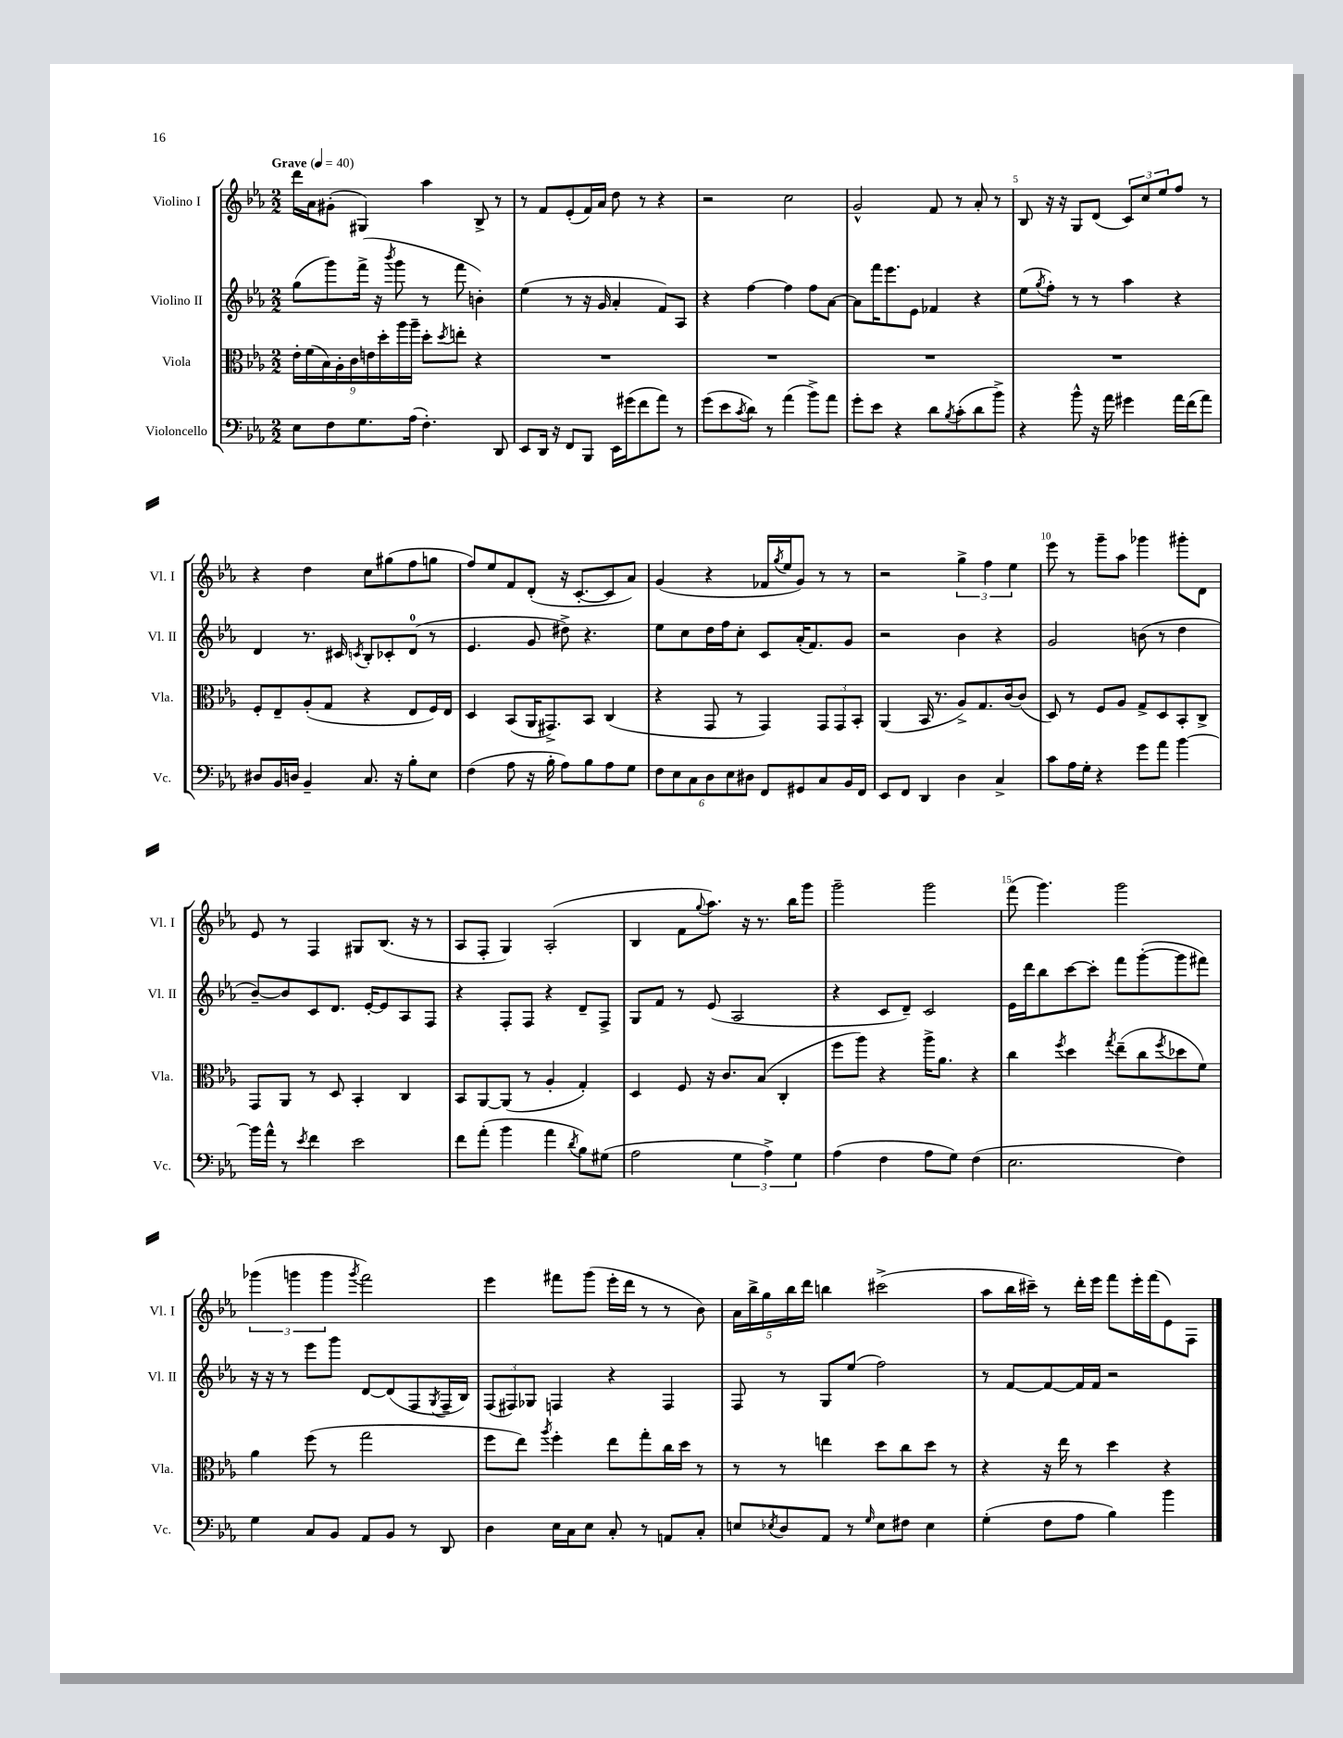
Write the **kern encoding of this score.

**kern	**kern	**kern	**kern
*staff4	*staff3	*staff2	*staff1
*clefF4	*clefC3	*clefG2	*clefG2
*k[b-e-a-]	*k[b-e-a-]	*k[b-e-a-]	*k[b-e-a-]
*M2/2	*M2/2	*M2/2	*M2/2
*MM40	*MM40	*MM40	*MM40
8E-	18e-'	(8gg	16ddd
.	(18f	.	.
.	.	.	16a-
.	18B-)	.	.
8F	.	8ggg)	(8g#'
.	18A-'	.	.
.	18c	.	.
8.G	.	(16fff^	4G#)
.	18e	.	.
.	.	16r	.
.	18dd'	.	.
.	.	8qbbb-	.
.	.	8ggg	.
.	18aa-	.	.
(16A-	.	.	.
.	18aa-~	.	.
4.F')	8dd'	8r	4aa-
.	8qdd	.	.
.	8ee'	8fff	.
.	4r	4b')	8B-^
8DD	.	.	8r
=	=	=	=
8EE-	1r	(4ee-	8r
16DD	.	.	8f
16r	.	.	.
8FF	.	8r	(8e-'
8BBB-	.	16r	16f)
.	.	16g	16a-
16EE-	.	4a-'	8dd
(16g#	.	.	.
8f	.	.	8r
8a-)	.	8f)	4r
8r	.	8A-	.
=	=	=	=
(8g	1r	4r	2r
8e-	.	.	.
8qc	.	.	.
8d)	.	[4ff	.
8r	.	.	.
(4a-	.	4ff]	2cc
8b-^)	.	8ff	.
8a-	.	[8a-	.
=	=	=	=
8g'	1r	8a-]	2g^^
8e-	.	16fff	.
.	.	8.eee-	.
4r	.	.	.
.	.	8e-	.
8d	.	4f-	8f
8qB-	.	.	.
(8c'	.	.	8r
8d	.	4r	8a-'
8b-^)	.	.	8r
=	=	=	=
4r	1r	(8ee-	8B-
.	.	8qgg	.
.	.	8ff')	16r
.	.	.	16r
8b-^^	.	8r	8G
16r	.	8r	(8d
16a-	.	.	.
4g#	.	4aa-	12c)
.	.	.	12cc
.	.	.	12ee-
16a-	.	4r	8ff
(16f	.	.	.
8a-)	.	.	8r
=	=	=	=
8D#	8F'	4d	4r
16BB-	8E-~	.	.
16D	.	.	.
4BB-~	(8A-'	8.r	4dd
.	8G	.	.
.	.	16c#	.
.	.	8qc	.
8.C	4r	8B-'	8cc
.	.	8c-'	(8gg#
16r	.	.	.
8B-'	8E-	(8d	8ff
8E-	16F)	8r	8gg
.	16E-	.	.
=	=	=	=
(4F	4D	4.e-	8ff)
.	.	.	8ee-
8A-	(8BB-	.	8f
16r	16AA-	8g	(8d'
16B-'	8.GG#^)	.	.
8A-)	.	8dd#^)	16r
.	.	.	[8.c'
8B-	8BB-	4.r	.
8A-	(4C	.	8c]
8G	.	.	8a-)
=	=	=	=
12F	4r	8ee-	(4g
12E-	.	.	.
.	.	8cc	.
12C	.	.	.
12D	8GG	16dd	4r
.	.	16ff	.
12E-	.	.	.
.	8r	8cc'	.
12D#	.	.	.
8FF	4GG)	8c	16f-
.	.	.	8qgg
.	.	.	16ee-
8GG#	.	(16a-'	8g)
.	.	8.f)	.
8C	12GG	.	8r
.	12GG	.	.
16BB-	.	8g	8r
.	12BB-'	.	.
16FF	.	.	.
=	=	=	=
8EE-	(4AA-	2r	2r
8FF	.	.	.
4DD	16BB-	.	.
.	8.r	.	.
4D	8A-^)	4b-	6gg^
.	8.G	.	.
.	.	.	6ff
4C^	.	4r	.
.	[16c	.	.
.	.	.	6ee-
.	(8c]	.	.
=	=	=	=
8c	8D)	2g	8eee-
16A-	8r	.	8r
16G'	.	.	.
4r	8F	.	8ggg~
.	8A-	.	8aa-
8g	8G^	(8b	4ggg-
8a-	8D	8r	.
[4b-	8BB-'	4dd	8ggg#'
.	8C^	.	8d
=	=	=	=
16b-]	8GG	[8b-~)	8e-
16a-^^	.	.	.
8r	8AA-	8b-]	8r
8qe-	.	.	.
4f	8r	8c	4F
.	8D	8.d	.
2e-	4BB-'	.	8G#
.	.	[16e-'	.
.	.	8e-]	(8.B-
.	4C	8A-	.
.	.	.	16r
.	.	8F	8r
=	=	=	=
8f	8BB-	4r	8A-
(8a-'	[8AA-	.	8F'
4b-	(8AA-]	8F'	4G)
.	8r	8F	.
4a-	4A-'	4r	(2A-'
8qd	.	.	.
8B-)	4G')	8d~	.
(8G#	.	8F^	.
=	=	=	=
2A-	4D	8G	4B-
.	.	8f	.
.	8F	8r	8f
.	.	.	8qqgg
.	16r	(8e-	8.aa-)
.	8.c	.	.
6G	.	2A-	.
.	.	.	16r
.	(8B-	.	8.r
6A-^)	.	.	.
.	4C'	.	.
.	.	.	16bb-
6G	.	.	.
.	.	.	8ggg
=	=	=	=
(4A-	8ff	4r	2ggg~
.	8aa-)	.	.
4F	4r	8c	.
.	.	8d~)	.
8A-	16aa-^	2c	2ggg
.	8.a-	.	.
8G)	.	.	.
(4F	4r	.	.
=	=	=	=
2.E-	4cc	16e-	(8fff
.	.	16ddd	.
.	.	8bb-	4.ggg)
.	8qff	.	.
.	4dd	[8ccc	.
.	.	8ccc']	.
.	8qgg	.	.
.	(8ee-~	8fff	2ggg
.	8cc	([8ggg'	.
.	8qff	.	.
4F)	8dd-	8ggg]	.
.	8f)	8fff#)	.
=	=	=	=
4G	4a-	16r	(6ggg-
.	.	16r	.
.	.	8r	.
.	.	.	6ggg
8C	(8ff	8eee-	.
.	.	.	6ggg
8BB-	8r	8ggg	.
.	.	.	8qggg
8AA-	2gg	[8d	2fff)
8BB-	.	(8d]	.
8r	.	8F	.
.	.	8qG	.
8DD	.	16F~	.
.	.	16B-)	.
=	=	=	=
4D	8ff	(12F	4eee-
.	.	12F#)	.
.	8ee-)	.	.
.	.	12G-	.
.	8qaa-	.	.
16E-	4ff'	4F	8fff#
16C	.	.	.
8E-	.	.	(8ggg
8C'	8ee-	4r	16eee-'
.	.	.	16ddd
8r	8gg'	.	8r
8AA	16cc	4F	8r
.	16dd	.	.
8C'	8r	.	8b-)
=	=	=	=
8E	8r	8F	20a-
.	.	.	20bb-^
.	.	.	20gg
8qE-	.	.	.
8D	8r	8r	.
.	.	.	20bb-
.	.	.	20ddd
8AA-	4ee	8G	4bb
8r	.	(8ee-	.
16qqG	.	.	.
8E-	8dd	2ff)	(2ccc#^
8F#	8cc	.	.
4E-	8dd	.	.
.	8r	.	.
=	=	=	=
(4G'	4r	8r	8aa-
.	.	[8f	16bb-
.	.	.	16ccc#~)
8F	16r	8f_	8r
.	16ee-	.	.
8A-	8r	16f]	16ddd'
.	.	16f	16eee-
4B-)	4dd	2r	8fff
.	.	.	16eee-'
.	.	.	(16fff
4b-	4r	.	8e-)
.	.	.	8F
==	==	==	==
*-	*-	*-	*-
